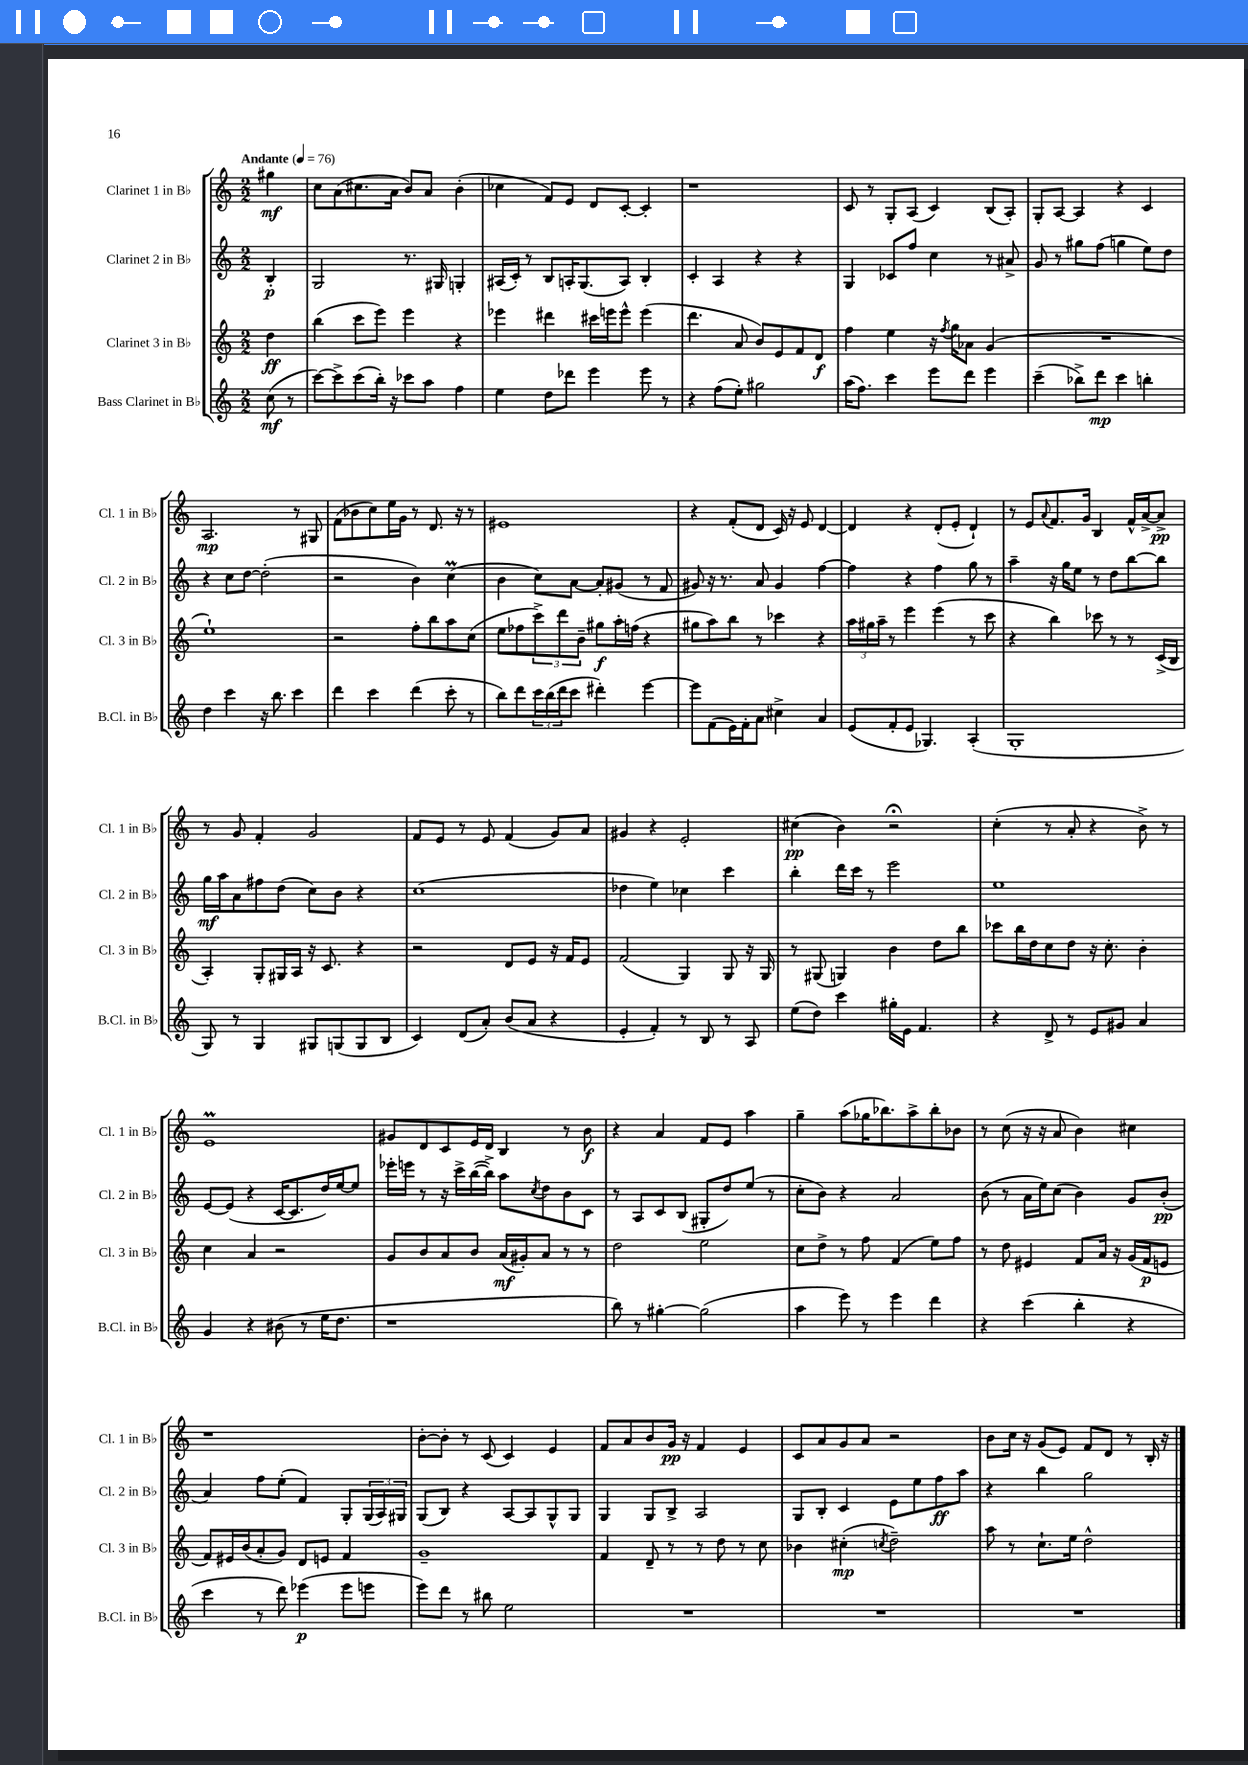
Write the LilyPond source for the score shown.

<<
\new StaffGroup <<
\new Staff = "s0" \with { instrumentName = "Clarinet 1 in Bb" shortInstrumentName = "Cl. 1 in Bb" } {
    \clef treble \key c \major \numericTimeSignature \time 2/2 \partial 4 \tempo "Andante" 4 = 76
    gis''4\mf |
    c''8 a'8( cis''8. a'16 b'8) a'8 b'4-.( |
    ces''4 f'8) e'8 d'8 c'8~-. c'4-. |
    r1 |
    c'8 r8 g8-. a8( c'4) b8( a8-.) |
    g8-. a8~ a4 r4 c'4 |
    a2.\mp r8 gis8 |
    f'8( bes'8 c''8) e''16 g'16 r8 d'8. r16 r8 |
    eis'1 |
    r4 f'8-.( d'8 c'16) r16 e'8 d'4~ |
    d'4 r4 d'8-.( e'8-. d'4-!) |
    r8 e'8 \appoggiatura { a'8 } f'8. g'16 b4 f'16-^ a'16~-> a'8->\pp |
    r8 g'8 f'4-. g'2 |
    f'8 e'8 r8 e'8 f'4( g'8) a'8 |
    gis'4 r4 e'2-. |
    cis''4\pp( b'4) r2\fermata |
    c''4-.( r8 a'8-. r4 b'8->) r8 |
    e'1\prall |
    gis'8 d'8 c'8 e'16 d'16 b4 r8 b'8\f |
    r4 a'4 f'8 e'8 a''4 |
    g''4-- a''8( ges''16 bes''8.) a''8-> bes''8-. bes'8 |
    r8 c''8( r16 r16 a'8 b'4) cis''4 |
    r1 |
    b'8~-. b'8-. r8 c'8( c'4) e'4 |
    f'8 a'8 b'8 g'16\pp r16 f'4 e'4 |
    c'8 a'8 g'8 a'8 r2 |
    b'8 c''16 r16 g'8( e'8) f'8 d'8 r8 b16-. r16 \bar "|." |
}
\new Staff = "s1" \with { instrumentName = "Clarinet 2 in Bb" shortInstrumentName = "Cl. 2 in Bb" } {
    \clef treble \key c \major \numericTimeSignature \time 2/2 \partial 4
    b4-.\p |
    g2 r8. gis16 g4-. |
    ais16( c'16-.) r8 b8 a16-. g8.( a8) b4-. |
    c'4-. a4 r4 r4 |
    g4 ces'8 f''8 c''4 r8 ais'8-> |
    g'8 r8 gis''8 f''8( g''4 e''8) d''8 |
    r4 c''8 d''8~ d''2-.( |
    r2 b'4) c''4\prall( |
    b'4 c''8) a'8~ a'8-. gis'8( r8 f'8 |
    gis'8) r16 r8. a'8 gis'4 f''4~ |
    f''4 r4 f''4 g''8 r8 |
    a''4-- r16 g''16 e''8 r8 d''8 b''8~ b''8 |
    g''16\mf a''16 a'8 fis''8 d''8( c''8) b'8 r4 |
    c''1( |
    des''4 e''4) ces''4 c'''4 |
    b''4-. d'''16 c'''16 r8 e'''2 |
    e''1 |
    e'8~ e'8( r4 c'16~ c'8. d''16) e''16~ e''8 |
    ees'''16-. e'''16 r8 r16 c'''16-> b''16~( b''16->) a''8 \acciaccatura { c''8 } d''8 b'8 c'8 |
    r8 a8 c'8 b8( gis8-. d''8) e''8( r8 |
    c''8-. b'8) r4 a'2 |
    b'8( r8 a'16 e''16) c''8( b'4) g'8 b'8-.\pp( |
    a'4) f''8 e''8-.( f'4) g8-. \tuplet 3/2 { g16( a16) gis16 } |
    g8( b8) r4 a8~ a8 g8-^ g8 |
    g4 g8 b8-> a2 |
    g8 b8-. c'4 e'8 e''8 f''8\ff a''8 |
    r4 b''4 g''2 \bar "|." |
}
\new Staff = "s2" \with { instrumentName = "Clarinet 3 in Bb" shortInstrumentName = "Cl. 3 in Bb" } {
    \clef treble \key c \major \numericTimeSignature \time 2/2 \partial 4
    d''4\ff |
    b''4( c'''8 e'''8) e'''4 r4 |
    ees'''4 dis'''4 cis'''16 e'''16 e'''8-^ e'''4( |
    d'''4. a'8 b'8) e'8 f'8 d'8\f |
    f''4 e''4 r16 \acciaccatura { f''8 } g''16 aes'8 g'4( |
    R1 |
    e''1-!) |
    r2 f''8-. b''8 a''8 c''8( |
    e''8 fes''8 \tuplet 3/2 { c'''8->) d'''8 b'8-- } gis''8\f a''16-. f''16( r4 |
    gis''8 a''8) b''8 r8 ces'''4 r4 |
    \tuplet 3/2 { a''16 gis''16 a''16-- } r8 e'''4 e'''4( r8 c'''8 |
    r4 b''4) ces'''8 r8 r8 c'16->( b16 |
    a4-.) g8-. gis16 a16 r16 c'8. r4 |
    r2 d'8 e'8 r16 f'16 e'8 |
    f'2( g4) g8 r16 g16 |
    r8 gis8( g4) b'4 d''8 b''8 |
    ces'''8 b''16 d''16 c''8 d''8 r16 c''8.-. b'4-. |
    c''4 a'4 r2 |
    g'8 b'8 a'8 b'8 a'16\mf( gis'16-.) a'8 r8 r8 |
    d''2 e''2 |
    c''8 d''8-> r8 f''8 f'4( e''8) f''8 |
    r8 d''8 eis'4 f'8 a'16 r16 g'16( f'16\p e'8 |
    f'8) eis'16 b'16( a'8-. g'8) d'8 e'8 f'4 |
    g'1-- |
    f'4 d'8-- r8 r8 d''8 r8 c''8 |
    bes'4 cis''4-.\mp( \acciaccatura { c''8 } d''2--) |
    a''8 r8 c''8.-! e''16 d''2-^ \bar "|." |
}
\new Staff = "s3" \with { instrumentName = "Bass Clarinet in Bb" shortInstrumentName = "B.Cl. in Bb" } {
    \clef treble \key c \major \numericTimeSignature \time 2/2 \partial 4
    c''8\mf( r8 |
    c'''8~) c'''8-> c'''8( b''16-.) r16 ces'''8 a''8 f''4 |
    e''4 d''8 des'''8 e'''4 e'''8 r8 |
    r4 f''8( e''8-.) gis''2 |
    a''16( f''8.) c'''4 e'''8 d'''8 e'''4 |
    c'''4--( bes''8->) d'''8\mp c'''4 b''4-. |
    d''4 c'''4 r16 b''8. c'''4 |
    d'''4 c'''4 d'''4( c'''8-. r8 |
    b''8) d'''8 \tuplet 3/2 { c'''16 b''16( d'''16 } c'''8 dis'''4-.) e'''4~ |
    e'''8 f'8( e'16) f'16-. a'8 cis''4-> a'4 |
    e'8( f'8-. e'8 ges4.) a4-.( |
    g1-. |
    g8) r8 g4 gis8 g8( g8 b8 |
    c'4) d'8( a'8-.) b'8( a'8 r4 |
    e'4-. f'4-.) r8 b8 r8 a8 |
    e''8( d''8) c'''4 gis''16-. e'16 f'4. |
    r4 d'8-> r8 e'8 gis'8 a'4 |
    g'4 r4 bis'8( r8 e''16 d''8. |
    r1 |
    b''8) r8 gis''4~-. gis''2( |
    a''4 e'''8) r8 e'''4 d'''4 |
    r4 c'''4( b''4-. r4 |
    c'''4 r8 d'''8) ees'''4\p( ees'''8 e'''8 |
    e'''8) d'''8 r8 bis''8 e''2 |
    R1 |
    R1 |
    R1 \bar "|." |
}
>>
>>
\layout { \context { \Score \remove "Bar_number_engraver" } }
